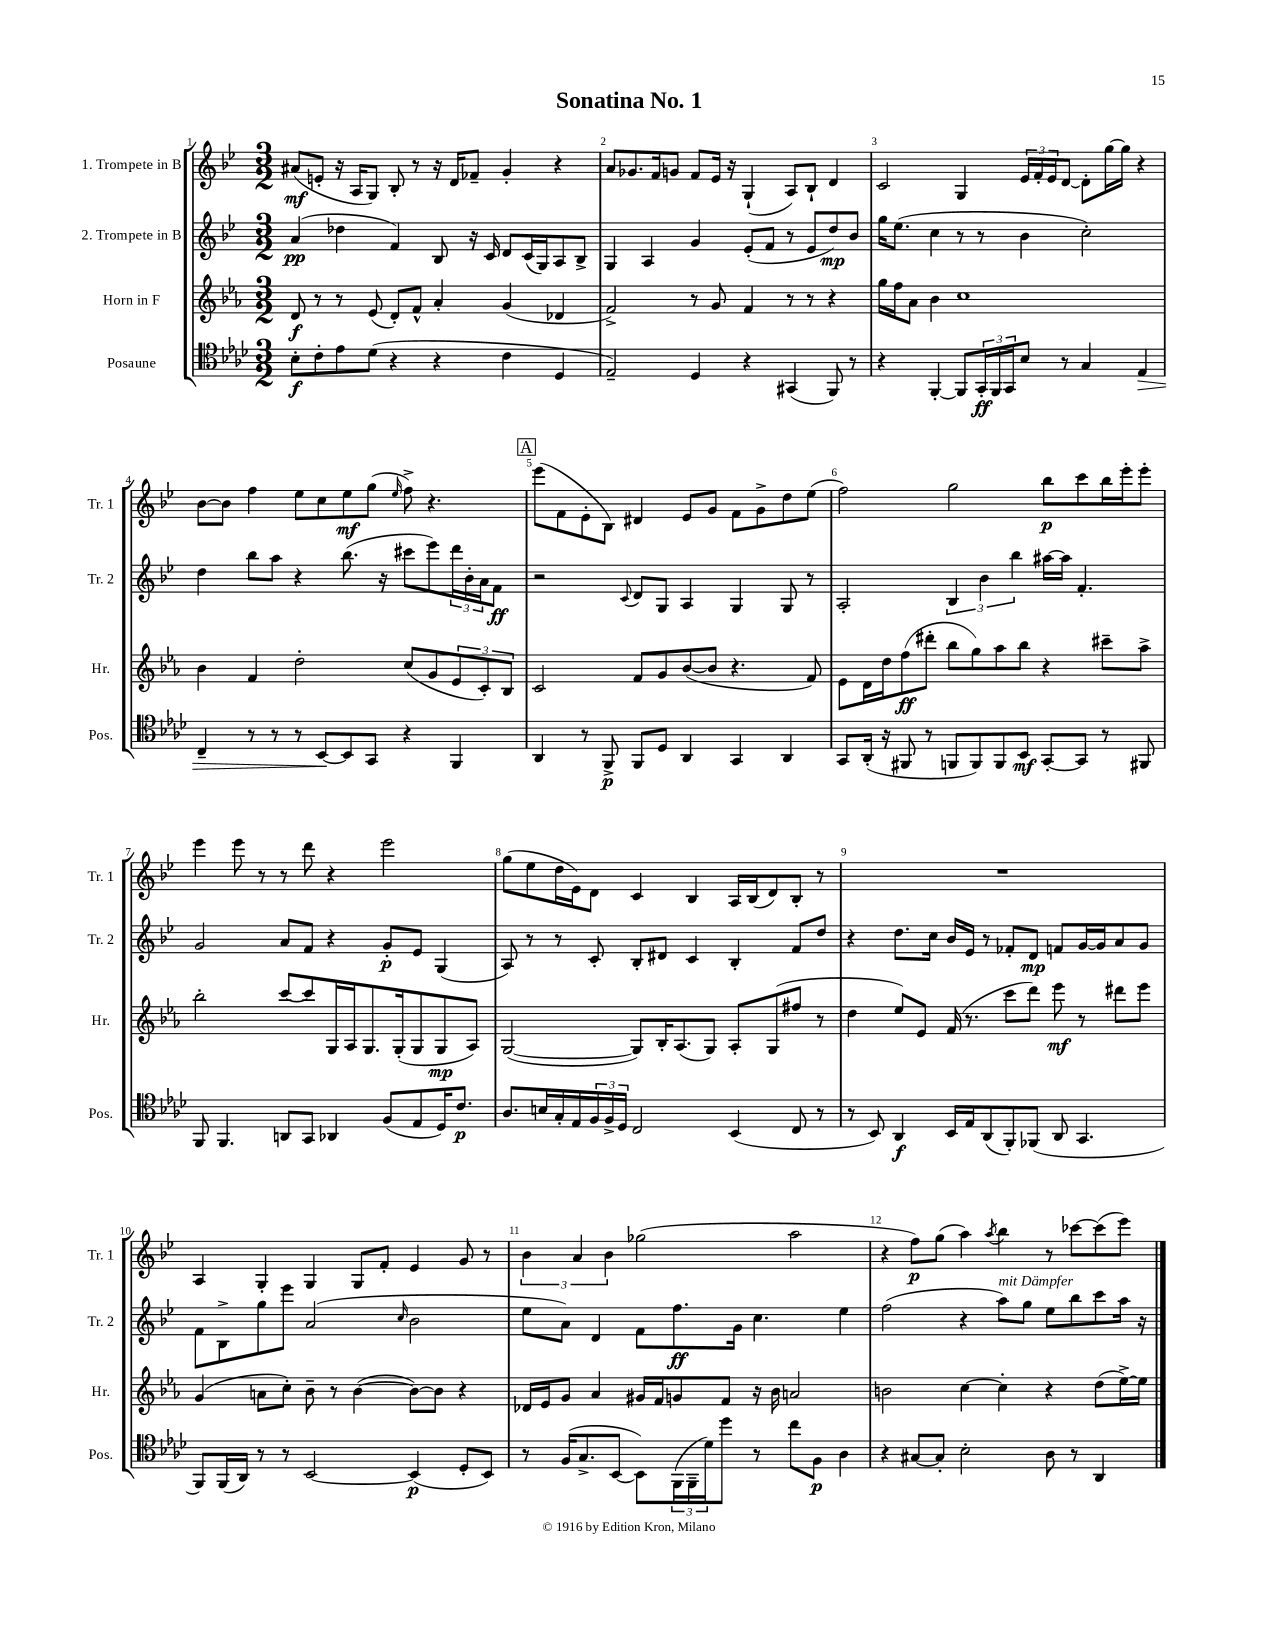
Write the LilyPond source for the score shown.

\header { title = "Sonatina No. 1" }
<<
\new StaffGroup <<
\new Staff = "s0" \with { instrumentName = "1. Trompete in B" shortInstrumentName = "Tr. 1" } {
    \clef treble \key bes \major \numericTimeSignature \time 3/2
    ais'8\mf( e'8-. r16 a16 g8) bes8-. r8 r16 d'16 fes'8-- g'4-. r4 |
    a'8 ges'8. f'16 g'8 f'8 ees'16 r16 g4-!( a8) bes8-! d'4 |
    c'2 g4 \tuplet 3/2 { ees'16 f'16-. ees'16 } d'8~ d'8-. g''16~ g''16 r4 |
    bes'8~ bes'8 f''4 ees''8 c''8 ees''8\mf g''8( \grace { ees''16 } f''8->) r4. |
    \mark \markup { \box "A" } ees'''8( f'8 ees'8-. bes8) dis'4 ees'8 g'8 f'8 g'8-> d''8 ees''8( |
    f''2) g''2 bes''8\p c'''8 bes''16 ees'''16-. ees'''8-. |
    ees'''4 ees'''8 r8 r8 d'''8 r4 ees'''2 |
    g''8( ees''8 d''16 ees'16) d'8 c'4 bes4 a16 bes16( d'8) bes8-. r8 |
    R1. |
    a4 g4-. g4 g8 f'8-. ees'4 g'8 r8 |
    \tuplet 3/2 { bes'4 a'4 bes'4 } ges''2( a''2 |
    r4 f''8\p) g''8( a''4) \acciaccatura { a''8 } bes''4 r8 ces'''8~ ces'''8( ees'''8) \bar "|." |
}
\new Staff = "s1" \with { instrumentName = "2. Trompete in B" shortInstrumentName = "Tr. 2" } {
    \clef treble \key bes \major \numericTimeSignature \time 3/2
    a'4\pp( des''4 f'4) bes8 r16 c'16 d'8 c'16( g16) a8 bes8-> |
    g4 a4 g'4 ees'8-.( f'8 r8 ees'8 d''8\mp) bes'8 |
    g''16 ees''8.( c''4 r8 r8 bes'4 c''2-.) |
    d''4 bes''8 a''8 r4 bes''8.( r16 cis'''8 ees'''8) \tuplet 3/2 { d'''16 bes'16-. a'16 } f'8\ff |
    \mark \markup { \box "A" } r2 \appoggiatura { c'8 } d'8 g8 a4 g4 g8 r8 |
    a2-. \tuplet 3/2 { bes4 bes'4 bes''4 } ais''16~ ais''16 f'4.-. |
    g'2 a'8 f'8 r4 g'8-.\p ees'8 g4( |
    a8) r8 r8 c'8-. bes8-. dis'8 c'4 bes4-. f'8 d''8 |
    r4 d''8. c''16 bes'16 ees'16 r8 fes'8-. d'8\mp f'8 g'16~ g'16 a'8 g'8 |
    f'8 bes8-> g''8 ees'''8 a'2( \grace { c''16 } bes'2 |
    ees''8 a'8) d'4 f'8 f''8.\ff g'16 c''4. ees''4 |
    f''2( r4 a''8^\markup { \italic "mit Dämpfer" }) g''8 ees''8 bes''8 c'''8 a''16 r16 \bar "|." |
}
\new Staff = "s2" \with { instrumentName = "Horn in F" shortInstrumentName = "Hr." } {
    \clef treble \key ees \major \numericTimeSignature \time 3/2
    d'8\f r8 r8 ees'8( d'8-.) f'8-^ aes'4-. g'4( des'4 |
    f'2->) r8 g'8 f'4 r8 r8 r4 |
    g''16 f''16 aes'8 bes'4 c''1 |
    bes'4 f'4 d''2-. c''8( g'8 \tuplet 3/2 { ees'8 c'8-.) bes8 } |
    \mark \markup { \box "A" } c'2 f'8 g'8 bes'8~( bes'8 r4. f'8) |
    ees'8 d'16 d''16 f''8\ff( dis'''8-. bes''8 g''8) aes''8 bes''8 r4 cis'''8-- aes''8-> |
    bes''2-. c'''8~ c'''8 g16 aes16 g8. g16-.( g8 g8\mp aes8) |
    g2~( g8) bes16-. aes8.( g8) aes8-. g8( fis''8 r8 |
    d''4 ees''8) ees'8 f'16( r8. c'''8 d'''8) ees'''8\mf r8 dis'''8 ees'''8 |
    g'4( a'8 c''8-.) bes'8-- r8 bes'4~( bes'8~) bes'8 r4 |
    des'16 ees'16 g'8 aes'4 gis'16 f'16 g'8 f'8 r16 bes'16 a'2 |
    b'2 c''4~ c''4-. r4 d''8( ees''16~->) ees''16 \bar "|." |
}
\new Staff = "s3" \with { instrumentName = "Posaune" shortInstrumentName = "Pos." } {
    \clef tenor \key aes \major \numericTimeSignature \time 3/2
    bes8-.\f c'8-. ees'8 des'8( r4 r4 c'4 des4 |
    ees2--) des4 r4 gis,4( f,8) r8 |
    r4 f,4~-. f,8 \tuplet 3/2 { g,16-.\ff f,16 g,16 } bes8 r8 g4 ees4\> |
    c4-- r8 r8 r8 bes,8~\! bes,8 g,8 r4 f,4 |
    \mark \markup { \box "A" } aes,4 r8 f,8->\p f,8 des8 aes,4 g,4 aes,4 |
    g,8 aes,16-.( r16 fis,8 r8 f,8 f,8) f,8 bes,8\mf g,8~-. g,8 r8 fis,8 |
    f,8 f,4. a,8 g,8 aes,4 f8( ees8 des16) c'8.\p |
    aes8. b16 g16-. ees16 \tuplet 3/2 { f16 f16-> des16 } c2 bes,4( c8 r8 |
    r8 bes,8) aes,4\f bes,16 ees16 aes,8( f,8-.) fes,8( aes,8 g,4. |
    f,8) f,16( aes,16) r8 r8 bes,2~ bes,4\p( des8-. bes,8) |
    r8 f16( g8.-> bes,8~ bes,8) \tuplet 3/2 { f,16( f,16-- des'16) } des''8 r8 c''8 f8\p aes4 |
    r4 gis8~ gis8-. bes2-. aes8 r8 aes,4 \bar "|." |
}
>>
>>
\layout { \context { \Score \override BarNumber.break-visibility = ##(#f #t #t) barNumberVisibility = #all-bar-numbers-visible } }
